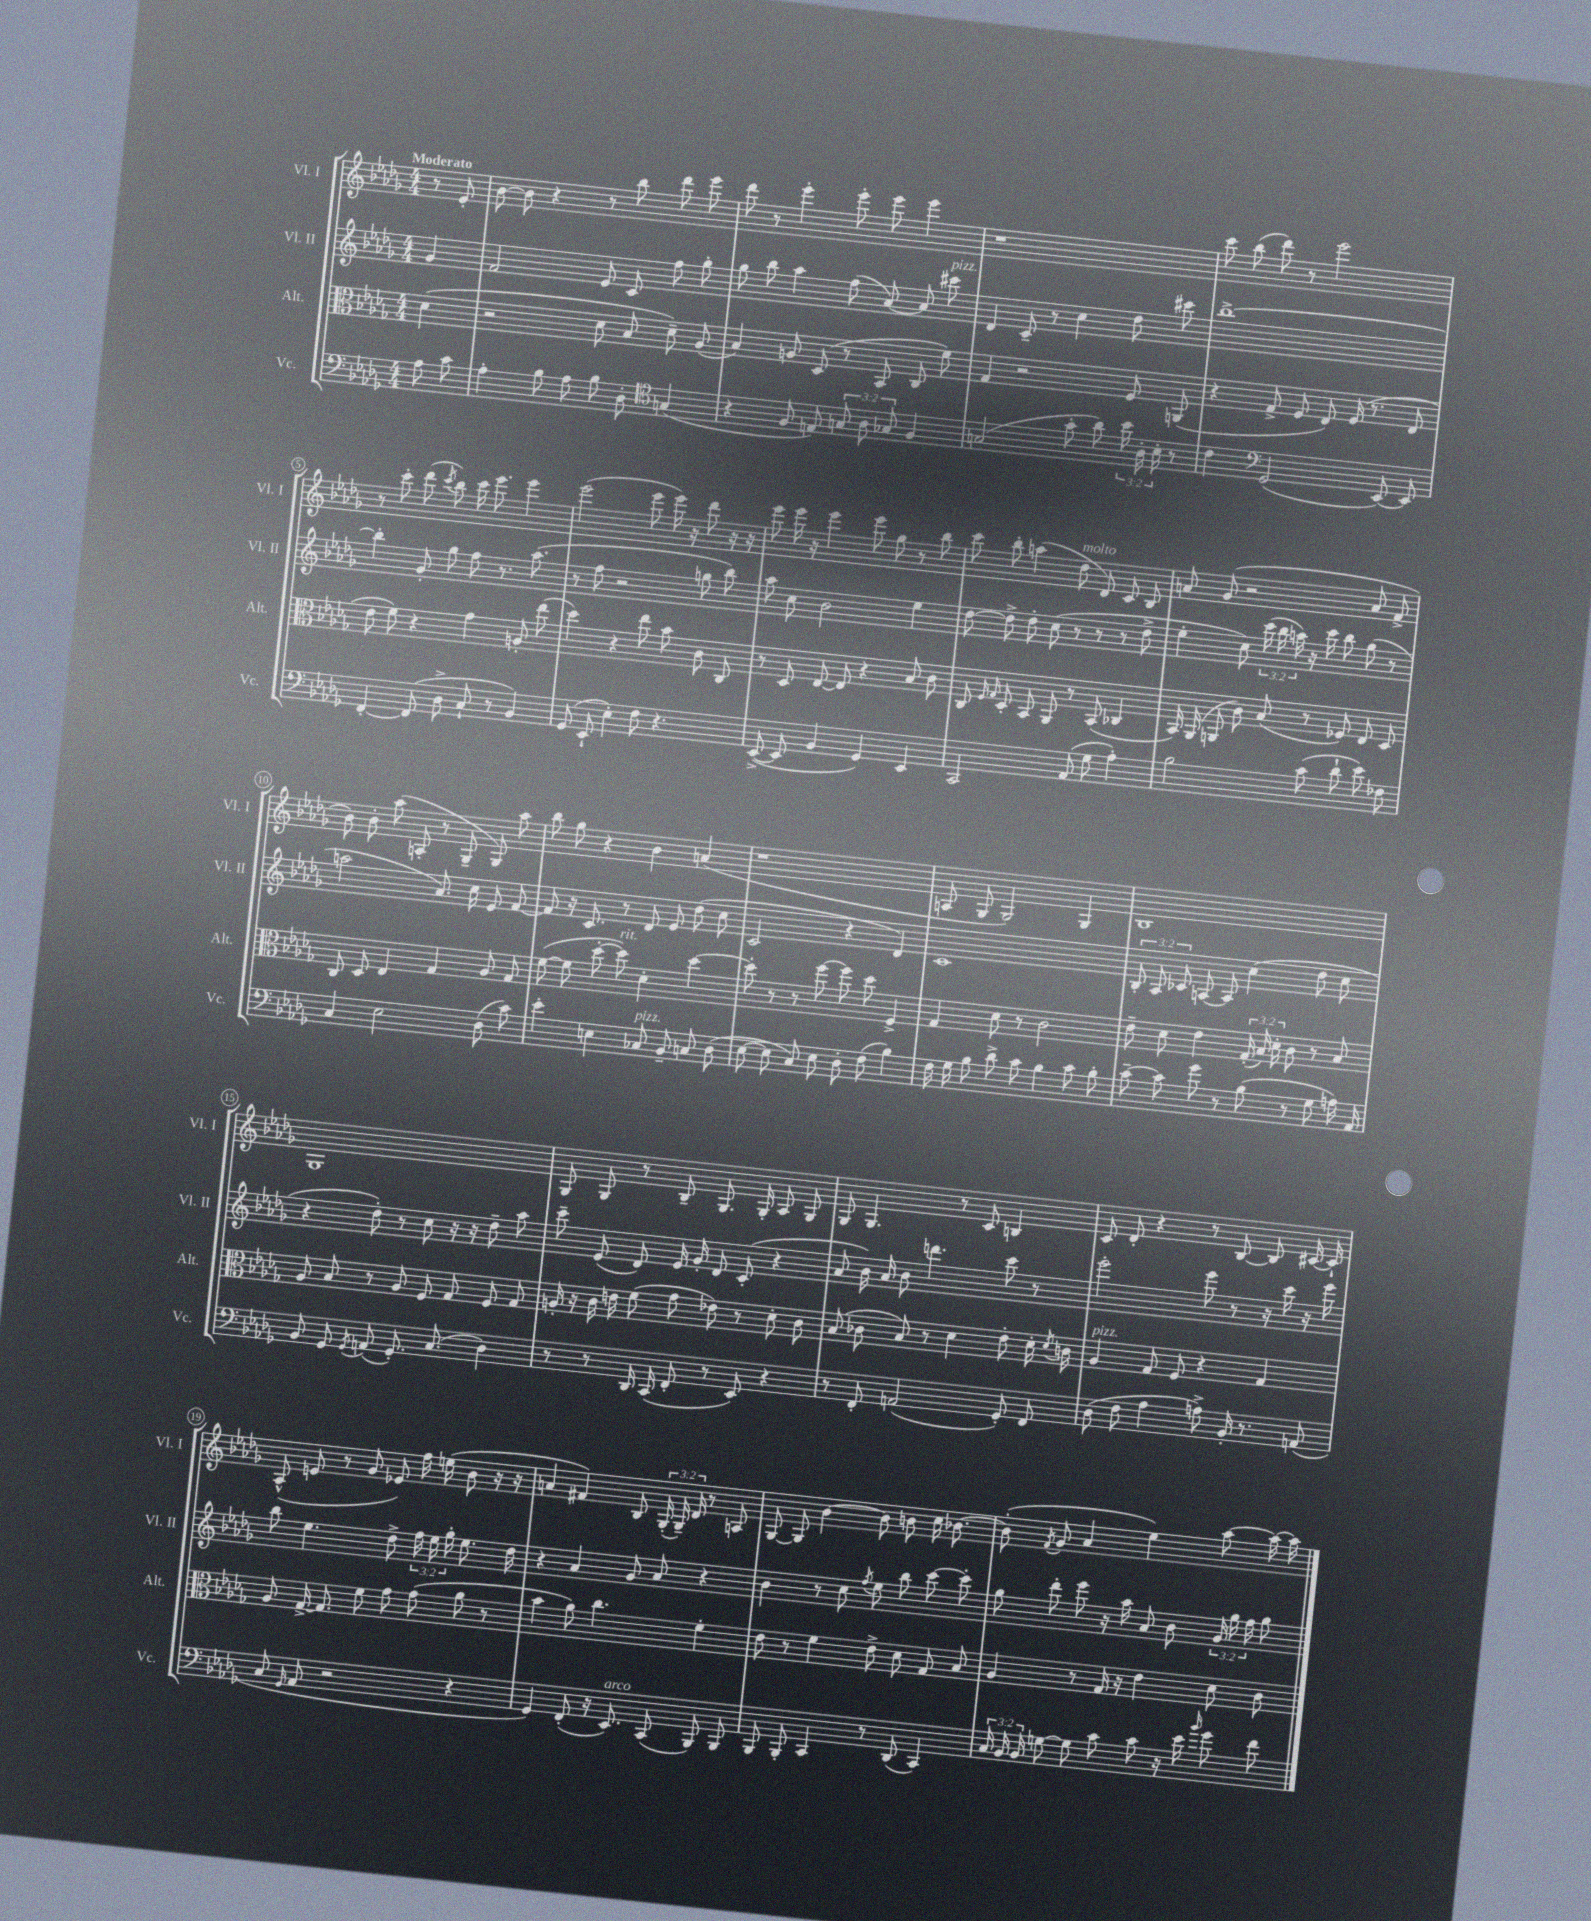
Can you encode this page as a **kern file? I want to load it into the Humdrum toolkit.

**kern	**kern	**kern	**kern
*part4	*part3	*part2	*part1
*staff4	*staff3	*staff2	*staff1
*I"Vc.	*I"Alt.	*I"Vl. II	*I"Vl. I
*I'Vc.	*I'Alt.	*I'Vl. II	*I'Vl. I
*clefF4	*clefC3	*clefG2	*clefG2
*k[b-e-a-d-g-]	*k[b-e-a-d-g-]	*k[b-e-a-d-g-]	*k[b-e-a-d-g-]
*M4/4	*M4/4	*M4/4	*M4/4
=	=	=	=
!	!	!	!LO:TX:a:B:t=Moderato
8A-\	(4d-\	4g-/	8r
8c\	.	.	8e-'/
=1	=1	=1	=1
4A-'\	2r	2f/	[8b-\
.	.	.	8b-\]
8B-\	.	.	4r
8A-\	.	.	.
8B-\	8d-\	8e-/	8r
8D-'\	8B-/	8c/	8bb-\
*clefC4	*	*	*
(4Gn/	8d-~\)	8ff\	8ddd-\
.	(8A-/	8gg-'\	8eee-\
=2	=2	=2	=2
4r	4B-/)	8gg-\	8ddd-\
.	.	8bb-\	8r
8F/	8An/	4aa-\	4eee-'\
8En/)	(8D-/	.	.
12Gn/	8r	(8ff\	8eee-'\
12A-\	.	.	.
.	8BB-/	[8a-/)	8eee-\
12G-X/	.	.	.
4F/	8C/	8a-/]	4eee-\
!	!	!LO:TX:a:i:t=pizz.	!
.	8f\)	8ccc#X\	.
=3	=3	=3	=3
(2Gn/	4G-/	4d-/	1r
.	2r	8c~/	.
.	.	8r	.
8g-'\	.	4cc\	.
8a-\)	.	.	.
24b-\	8F/	8dd-\	.
24A-'\	.	.	.
24B-'\	.	.	.
8r	(8AAn/	8ccc#X\	.
=4	=4	=4	=4
4c\	4r	[1bb-^	8ccc\
.	.	.	(8bb-\
*clefF4	*	*	*
(2GG-/	8G-^/	.	8ddd-\)
.	8F/	.	8r
.	8E-/)	.	2eee-\
.	(16F/	.	.
.	8.r	.	.
[8EE-/)	.	.	.
8EE-/]	8E-/	.	.
!!LO:LB:g=z
=5	=5	=5	=5
[4FF'/	8e-\	4bb-'\]	8r
.	8f\)	.	8ccc'\
(8FF/]	4r	8g-'/	(8ddd-\
.	.	.	8qccc/
8D-^\	.	8gg-\	8bb-\)
8C`/	4g-\	8ff\	16ccc\
.	.	.	8.eee-\
8r	.	8.r	.
4BB-/)	8An'/	.	4eee-\
.	.	(8.aa-\	.
.	(8ee-\	.	.
=6	=6	=6	=6
(8GG-/	4dd-\)	8r	(2eee-\
8EE-`/	.	8ff\	.
4E-'\)	4r	2r	.
8F\	8ee-\	.	8eee-\
4.r	8b-\	.	16eee-\)
.	.	.	16r
.	8c\	8ggn\	8ddd-\
.	8C/	8bb-\)	16r
.	.	.	16r
=7	=7	=7	=7
([8EE-^/	8r	8aa-\	8eee-\
8EE-/]	8D-/	8cc\	16eee-\
.	.	.	16r
4BB-/	[8E-/	2b-\	4eee-\
.	8E-/]	.	.
4GG-/)	4r	.	8eee-\
.	.	.	8gg-\
4EE-/	8B-/	4ee-\	8r
.	8c\	.	8bb-\
=8	=8	=8	=8
2CC/	8C/	[8dd-\	8ccc\
.	16qqF/	.	.
.	16qqG-/	.	.
.	8D-'/	8dd-^\]	8bb-'\
.	8BB-/	8dd-'\	(4aan\
.	8AA-/	(8cc\	.
!	!	!	!LO:TX:a:i:t=molto
(8AA-/	8r	8r	8dd-\
8G-\	(8BB-/	8r	8d-/)
4A-'\)	4C-X/	8r	8c/
.	.	8dd-^\	8B-/
=9	=9	=9	=9
2B-\	16BB-/)	4ee-'\	8an/
.	(16AA-/	.	.
.	8AAn/	.	(8g-/
.	8c\)	8cc\)	2r
.	(8B-/	(24ccc\	.
.	.	24bb-\	.
.	.	24aan\)	.
(8c\	8r	16r	.
.	.	16ccc\	.
8d-`\	8F-X/)	8bb-\	.
8e-\)	8E-/	(8gg-\	8a/
8F-X\	8D-/	8r	8f^/
!!LO:LB:g=z
=10	=10	=10	=10
4C/	8C/	2aan\	8b-\)
.	8D-/	.	8b-'\
2E-\	4E-/	.	(8aa-\
.	.	.	8An'/
.	4G-/	8.a-/)	8r
.	.	.	8G-~/
.	.	16cc\	.
(8D-\	8A-/	8e-/	8G-/)
8c\)	8G-/	[8f/	8aa-\
=11	=11	=11	=11
4e-'\	([8f\	8f/]	8bb-\
.	8f\]	16r	8gg-\
.	.	8.c/	.
4En\	[8dd-'\	.	4r
!	!LO:TX:a:i:t=rit.	!	!
.	8dd-\])	8r	.
!LO:TX:a:i:t=pizz.	!	!	!
8C-X/	4d-'\	8d-/	4b-\
8BB-~/	.	8e-/	.
8Cn/	[4dd-\	(8dd-\	(4an/
(8D-\	.	8cc\	.
=12	=12	=12	=12
[8E-\	8dd-'\]	2c/	1r
8E-\]	8r	.	.
8C/)	8r	.	.
8E-\	[8ff\	.	.
8D-'\	8ff\]	4r	.
(8F\	8dd-\	.	.
4B-\)	4F^/	4d-/)	.
=13	=13	=13	=13
16F\	4G-/	1c	8An/
16G-\	.	.	.
8B-\	.	.	8G-/
8d-^\	8d-\	.	2G-/)
8c\	8r	.	.
4B-\	2c\	.	.
8c\	.	.	4G-/
8B-'\	.	.	.
=14	=14	=14	=14
[8c~\	8e-~\	12B-'/	1B-
.	.	12A-/	.
8c\]	8d-\	.	.
.	.	12c-X/	.
8g-\	4e-\	[8An/	.
8r	.	8A/]	.
(8B-\	(24G-'/	(4cc\	.
.	24B-/)	.	.
.	24d-'\	.	.
8r	8c\	.	.
8G-\	8r	8dd-\	.
16An\)	8B-/	8cc\	.
16AA-/	.	.	.
!!LO:LB:g=z
=15	=15	=15	=15
8BB-/	8A-/	4r	1G-
8GG-/	8B-/	.	.
8qGG-/	.	.	.
(8AAn/	8r	8dd-'\)	.
8.GG-'/)	8A-/	8r	.
.	8F/	8cc\	.
(8.C/	.	.	.
.	8G-/	16r	.
.	.	16r	.
4D-\)	8F/	8dd-~\	.
.	8G-/	8aa-\	.
=16	=16	=16	=16
8r	16An'/	8ccc~\	8G-/
.	16r	.	.
8r	16c\	(8e-/	8G-/
.	16en\	.	.
16DD-/	(8f\	8d-/)	8r
(16CC/	.	.	.
8FF'/	8g-\	16e-/	8B-~/
.	.	16g-'/	.
8r	8e-X\)	8d-/	8.G-/
8EE-/)	8r	(8c'/	.
.	.	.	16G-'/
4r	8d-'\	4r	8A-/
.	8c\	.	8G-/
=17	=17	=17	=17
8r	(8B-/	8a-/	8G-/
8FF'/	8c-X\	16b-\)	4.G-/
.	.	16a-/	.
(2AAn/	8B-/)	8b-\	.
.	8r	4.dddn\	.
.	4d-\	.	8r
.	.	.	8c/
8GG-'/)	8e-'\	8ccc\	4Bn/
8FF/	16d-'\	8r	.
.	8qd-/	.	.
.	16cn\	.	.
=18	=18	=18	=18
!	!LO:TX:a:i:t=pizz.	!	!
(8D-\	4A-/	2eee-'\	8c/
8F\	.	.	8d-'/
4A-\	8G-/	.	4r
.	8F/	.	.
8An^\)	4r	8eee-\	8r
16BB-'/	.	8r	[8B-/
8.r	.	.	.
.	4G-/	16r	8B-/]
.	.	16ccc\	.
(8AAn/	.	16r	[16c#X/
.	.	16eee-\	16c#`/]
!!LO:LB:g=z
=19	=19	=19	=19
8C/	8A-/	8bb-\	(8A-^^/
16qqGG-/	.	.	.
8AA-/	[16G-^/	4.ee-\	8en/
.	8.G-/]	.	.
2r	.	.	8r
.	8f\	.	8g-/
.	8g-\	8dd-^\	8e-X/)
.	(8g-\	24ff\	16ff\
.	.	24ee-\	.
.	.	.	(16een\
.	.	24gg-'\	.
4r	8a-\	8.ee-\	8b-\
.	8r	.	16r
.	.	16dd-\	16r
=20	=20	=20	=20
4GG-/)	4b-\	4r	4an/
(8FF'/	8a-\)	4a-/	4f#X/)
16r	4.cc\	.	.
!LO:TX:a:i:t=arco	!	!	!
8.EE-/)	.	.	.
.	.	8g-/	8B-/
(8CC/	.	8a-/	(24G-'/
.	.	.	24G-~/)
.	.	.	24d-/
8BBB-/)	4f'\	4r	8r
8BBB-/	.	.	8An/
=21	=21	=21	=21
8BBB-/	8e-\	4b-\	[8G-/
8BBB-'/	8r	.	8G-/]
4CC/	4f\	8r	[4b-\
.	.	8cc\	.
.	.	8qff/	.
8r	8e-^\	8ee-\	8b-\]
(8DD-/	8d-\	8bb-\	8bn\
4CC/)	8G-/	[8ccc\	16cc\
.	.	.	[8.b-X\
.	8B-/	8ccc'\]	.
=22	=22	=22	=22
24C/	4A-/	8gg-\	(8b-'\]
24BB-/	.	.	.
24BB-/	.	.	.
.	.	.	8qf/
[8Gn\	.	8ddd-'\	8g-/
8G\]	8r	8eee-\	4a-/
8c\	16G-/	16r	.
.	16r	16aa-\	.
8c\	4e-\	8a-/	4ee-\)
16r	.	8b-\	.
16e-\	.	.	.
16qqb-/	.	.	.
8g-\	8d-\	24g-/	[8aa-\
.	.	24gg-\	.
.	.	24ff\	.
8f\	8c\	8gg-\	16aa-\_
.	.	.	16aa-\]
==	==	==	==
*-	*-	*-	*-
